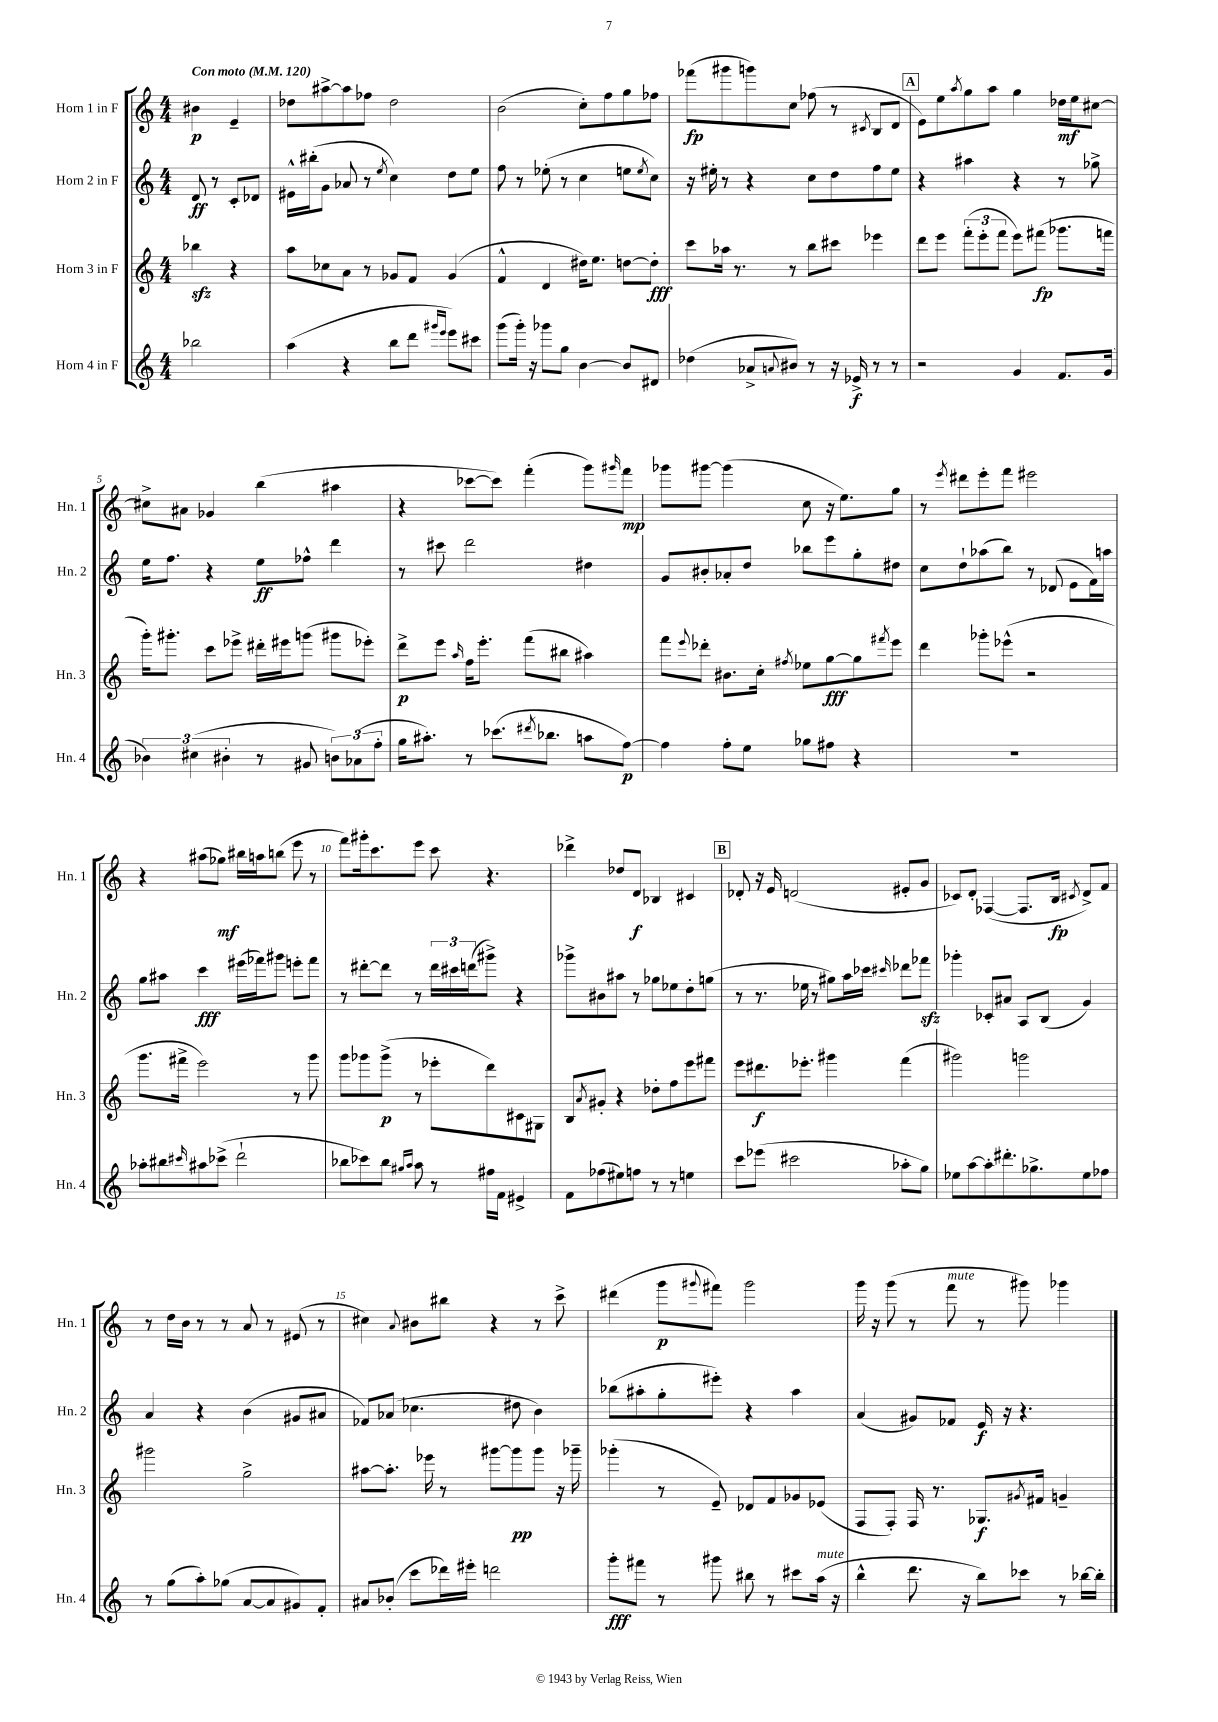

**kern	**dynam	**kern	**dynam	**kern	**dynam	**kern	**dynam
*part4	*part4	*part3	*part3	*part2	*part2	*part1	*part1
*staff4	*staff4	*staff3	*staff3	*staff2	*staff2	*staff1	*staff1
*I"Horn 4 in F	*	*I"Horn 3 in F	*	*I"Horn 2 in F	*	*I"Horn 1 in F	*
*I'Hn. 4	*	*I'Hn. 3	*	*I'Hn. 2	*	*I'Hn. 1	*
*clefG2	*	*clefG2	*	*clefG2	*	*clefG2	*
*k[]	*	*k[]	*	*k[]	*	*k[]	*
*M4/4	*	*M4/4	*	*M4/4	*	*M4/4	*
*MM120	*	*MM120	*	*MM120	*	*MM120	*
=	=	=	=	=	=	=	=
!	!	!	!	!	!	!LO:TX:a:B:t=Con moto	!
2bb-X\	.	4bb-Xzz\	.	8d/	ff	4b#X\	p
.	.	.	.	8r	.	.	.
.	.	4r	.	8c'/L	.	4e~/	.
.	.	.	.	8d-X/J	.	.	.
=1	=1	=1	=1	=1	=1	=1	=1
(4aa\	.	8aa\L	.	16e#X^^\LL	.	8dd-X\L	.
.	.	.	.	(16bb#X'\J	.	.	.
.	.	8cc-X\	.	8g\J	.	[8aa#X^\	.
4r	.	8a\J	.	8a-X/	.	8aa#\]	.
.	.	8r	.	8r	.	8ff-X\J	.
.	.	.	.	8qee/	.	.	.
8bb\L	.	8g-X/L	.	4cc\)	.	2dd-\	.
8ddd\J	.	8f/J	.	.	.	.	.
16qqggg#X/LL	.	.	.	.	.	.	.
16qqeee/JJ	.	.	.	.	.	.	.
8eee\L)	.	(4g-/	.	8dd\L	.	.	.
8ccc#X\J	.	.	.	8ee\J	.	.	.
=2	=2	=2	=2	=2	=2	=2	=2
(8ggg\L	.	4f^^/	.	8ff\	.	(2b\	.
16ggg'\Jk)	.	.	.	8r	.	.	.
16r	.	.	.	.	.	.	.
8ggg-X\L	.	4d/	.	(8ee-X'\	.	.	.
8gg\J	.	.	.	8r	.	.	.
[4b\	.	16dd#X\KL)	.	4cc\	.	8cc'\L)	.
.	.	8.ee\J	.	.	.	.	.
.	.	.	.	.	.	8ff\	.
8b/L]	.	[8ddn\L	.	8een\L	.	8gg\	.
.	.	.	.	8qee/	.	.	.
8d#X/J	.	8dd'\J]	fff	8cc\J)	.	8ff-X\J	.
=3	=3	=3	=3	=3	=3	=3	=3
(4dd-X\	.	8ccc\L	.	16r	.	(8fff-X\L	fp
.	.	.	.	16ee#X'\	.	.	.
.	.	16aa-X\Jk	.	8r	.	8ggg#X\	.
.	.	8.r	.	.	.	.	.
8a-X^/L	.	.	.	4r	.	8gggn\)	.
8qqan/	.	.	.	.	.	.	.
8b#X/J)	.	8r	.	.	.	8cc\J	.
8r	.	8bb\L	.	8cc\L	.	(8ff-X\	.
16r	.	8ccc#X\J	.	8dd\	.	8r	.
16e-X^/	f	.	.	.	.	.	.
.	.	.	.	.	.	8qc#X/	.
8r	.	4eee-X\	.	8ff\	.	8B/L	.
8r	.	.	.	8ee#\J	.	8d/J	.
!!LO:REH:place=s1:t=A
=4	=4	=4	=4	=4	=4	=4	=4
2r	.	8ddd\L	.	4r	.	8e\L)	.
.	.	8eee\J	.	.	.	8ee\	.
.	.	.	.	.	.	8qaa/	.
.	.	(12fff'\L	.	4aa#X\	.	8gg\	.
.	.	12eee'\	.	.	.	.	.
.	.	.	.	.	.	8aa\J	.
.	.	12fff\J	.	.	.	.	.
4g/	.	8eee\L)	.	4r	.	4gg\	.
.	.	(8fff#X\J	fp	.	.	.	.
8.f/L	.	8.ggg-X\L	.	8r	.	16dd-X\LL	mf
.	.	.	.	.	.	16ee\J	.
.	.	.	.	8gg-X^\	.	[8cc#X\J	.
(16g/Jk	.	16fffn\Jk	.	.	.	.	.
!!LO:LB:g=z
=5	=5	=5	=5	=5	=5	=5	=5
6b-X\)	.	16ggg'\KL)	.	16ee\KL	.	8cc#X^\L]	.
.	.	8.ggg#X'\J	.	8.ff\J	.	.	.
.	.	.	.	.	.	8a#X\J	.
(6cc#X\	.	.	.	.	.	.	.
.	.	8ccc\L	.	4r	.	4g-X/	.
6b#X'\	.	.	.	.	.	.	.
.	.	8eee-X^\J	.	.	.	.	.
8r	.	16ddd#X'\LL	.	8ee\L	ff	(4bb\	.
.	.	16eee#X\J	.	.	.	.	.
8g#X/	.	(8gggn\J	.	8ff-X^^\J	.	.	.
12bn\L)	.	8ggg#X\L	.	4ddd\	.	4aa#X\	.
(12a-X\	.	.	.	.	.	.	.
.	.	8eee-X'\J)	.	.	.	.	.
12ff'\J	.	.	.	.	.	.	.
=6	=6	=6	=6	=6	=6	=6	=6
16gg\KL	.	8ddd^\L	p	8r	.	4r	.
8.aa#X'\J)	.	.	.	.	.	.	.
.	.	8eee\J	.	8ccc#X\	.	.	.
.	.	16qqaa/	.	.	.	.	.
8r	.	16ff\KL	.	2ddd\	.	[8ccc-X\L	.
.	.	8.eee'\J	.	.	.	.	.
(8.ccc-X\L	.	.	.	.	.	8ccc-\J])	.
.	.	(8fff\L	.	.	.	(4fff'\	.
8qddd#X/	.	.	.	.	.	.	.
8.bb-X\J	.	.	.	.	.	.	.
.	.	8bb#X\J	.	.	.	.	.
8aan\L	.	4aa#X\)	.	4dd#X\	.	8ggg\L)	.
.	.	.	.	.	.	16qqggg#X/	.
[8ff\J)	p	.	.	.	.	8fff\J	mp
=7	=7	=7	=7	=7	=7	=7	=7
4ff\]	.	8fff\L	.	8g/L	.	8ggg-X\L	.
.	.	8qqeee/	.	.	.	.	.
.	.	8ddd-X'\J	.	8b#X'/	.	[8ggg#X\J	.
8ff'\L	.	8.b#X\L	.	8a-X'/	.	(4ggg#\]	.
8ee\J	.	.	.	8dd/J	.	.	.
.	.	16cc'\Jk	.	.	.	.	.
.	.	8qff#X/	.	.	.	.	.
8gg-X\L	.	8ee-X\L	.	8bb-X\L	.	8cc\	.
8ff#X\J	.	[8gg\	fff	8eee\	.	16r	.
.	.	.	.	.	.	8.ee\L)	.
4r	.	8gg\]	.	8gg'\	.	.	.
.	.	8qfff#X/	.	.	.	.	.
.	.	8eee\J	.	8dd#X\J	.	8gg\J	.
=8	=8	=8	=8	=8	=8	=8	=8
1r	.	4ddd\	.	8cc\L	.	8r	.
.	.	.	.	.	.	8qeee/	.
.	.	.	.	8dd`\	.	8ddd#X\L	.
.	.	8ggg-X'\L	.	(8aa-X\	.	8eee'\	.
.	.	(8eee-X^^\J	.	8bb\J)	.	8fff\J	.
.	.	2r	.	8r	.	2eee#X\	.
.	.	.	.	(8d-X/	.	.	.
.	.	.	.	8e\L	.	.	.
.	.	.	.	16f\L)	.	.	.
.	.	.	.	16aan\JJ	.	.	.
!!LO:LB:g=z
=9	=9	=9	=9	=9	=9	=9	=9
8aa-X'\L	.	8.ggg\L	.	8gg\L	.	4r	.
8bb#X\	.	.	.	8aa#X\J	.	.	.
.	.	16fff#X^\Jk	.	.	.	.	.
16qqccc#X/	.	.	.	.	.	.	.
8aa#X\	.	2eee\)	.	4ccc\	fff	(8aa#X\L	.
(8ccc-X^\J	.	.	.	.	.	8gg-X\J)	mf
2ddd`\	.	.	.	(16eee#X\LL	.	16bb#X\LL	.
.	.	.	.	16fff-X\J)	.	16aan\J	.
.	.	.	.	8ggg#X\J	.	(8bbn\J	.
.	.	8r	.	8eeen'\L	.	8eee\	.
.	.	8ggg\	.	8fff-\J	.	8r	.
=10	=10	=10	=10	=10	=10	=10	=10
8bb-X\L	.	8ggg\L	.	8r	.	8fff\L)	.
8ccc-X\)	.	8ggg-X\	.	[8ddd#X'\L	.	16ggg#X'\k	.
.	.	.	.	.	.	8.ccc\	.
8bb-\J	.	(8ggg-^\J	p	8ddd#\J]	.	.	.
16qqgg#X/LL	.	.	.	.	.	.	.
16qqaa/JJ	.	.	.	.	.	.	.
8aa\	.	8r	.	8r	.	8eee\J	.
8r	.	8eee-X'\L	.	24ddd#\LL	.	8ccc\	.
.	.	.	.	24ccc#X\	.	.	.
.	.	.	.	(24dddn\J	.	.	.
16ff#X\LL	.	8ddd\)	.	8ggg#X^\J)	.	4.r	.
16f\JJ	.	.	.	.	.	.	.
4e#X^/	.	8c#X\	.	4r	.	.	.
.	.	8G#X\J	.	.	.	.	.
=11	=11	=11	=11	=11	=11	=11	=11
8f\L	.	8B/L	.	8ggg-X^\L	.	4ddd-X^\	.
.	.	8qa/	.	.	.	.	.
(8ff-X\	.	8g#X'/J	.	8b#X\	.	.	.
8ee#X\)	.	4r	.	8aa#X\J	.	8dd-X/L	.
8ffn\J	.	.	.	8r	.	8d/J	f
8r	.	8dd-X'\L	.	8gg-X\L	.	4B-X/	.
8r	.	8ff\	.	8ee-X\	.	.	.
4een\	.	8eee\	.	8dd'\	.	4c#X/	.
.	.	8fff#X\J	.	(8ggn\J	.	.	.
!!LO:REH:place=s1:t=B
=12	=12	=12	=12	=12	=12	=12	=12
8ccc\L	.	8eee\L	.	8r	.	8d-X'/	.
(8eee-X\J	.	8.ddd#X\	f	8.r	.	16r	.
.	.	.	.	.	.	16e/	.
2ccc#X\	.	.	.	.	.	(2dn/	.
.	.	8.eee-X'\J	.	16ee-X\	.	.	.
.	.	.	.	8r	.	.	.
.	.	4ggg#X\	.	8gg#X\L)	.	.	.
.	.	.	.	16aa\L	.	.	.
.	.	.	.	16ccc-X\JJ	.	.	.
.	.	.	.	16qqccc#X/	.	.	.
8aa-X'\L	.	(4fff\	.	8ddd-X\L	.	8e#X'/L	.
8gg\J)	.	.	.	8fff-Xzz\J	.	8g/J	.
=13	=13	=13	=13	=13	=13	=13	=13
8ee-X\L	.	2ggg#X\)	.	4ggg-X'\	.	8c-X/L)	.
[8aa\	.	.	.	.	.	8d'/J	.
8aa'\]	.	.	.	8c-X'/L	.	([4F-X/	.
8.ddd#X'\	.	.	.	8a#X/J	.	.	.
.	.	2gggn\	.	8A/L	.	8.F-/L]	.
8.gg-X^\	.	.	.	.	.	.	.
.	.	.	.	(8B/J	.	.	.
.	.	.	.	.	.	16B/Jk	fp
.	.	.	.	.	.	8qc#X/	.
8ee-\	.	.	.	4g/)	.	8d^/L)	.
8ff-X\J	.	.	.	.	.	8f/J	.
!!LO:LB:g=z
=14	=14	=14	=14	=14	=14	=14	=14
8r	.	2ggg#X\	.	4a/	.	8r	.
(8gg\L	.	.	.	.	.	16dd\LL	.
.	.	.	.	.	.	16b\JJ	.
8aa'\)	.	.	.	4r	.	8r	.
(8gg-X\J	.	.	.	.	.	8r	.
[8a/L	.	2gg^\	.	(4b\	.	8a/	.
8a/]	.	.	.	.	.	8r	.
8g#X/)	.	.	.	8g#X/L	.	(8e#X/	.
8f'/J	.	.	.	8a#X/J	.	8r	.
=15	=15	=15	=15	=15	=15	=15	=15
8a#X/L	.	[8aa#X\L	.	8f-X/L)	.	4cc#X\)	.
(8b-X'/J	.	8.aa#'\J]	.	(8a-X/J	.	.	.
.	.	.	.	.	.	8qqa/	.
8ccc\L	.	.	.	4.cc-X\	.	8b#X\L	.
.	.	16eee-X\	.	.	.	.	.
16ddd-X\L)	.	8r	.	.	.	8bb#X\J	.
16eee#X'\JJ	.	.	.	.	.	.	.
2dddn\	.	[8ggg#X\L	.	.	.	4r	.
.	.	8ggg#\]	pp	8dd#X\	.	.	.
.	.	8ggg#\J	.	4b\)	.	8r	.
.	.	16r	.	.	.	8ccc^\	.
.	.	16ggg-X~\	.	.	.	.	.
=16	=16	=16	=16	=16	=16	=16	=16
8ggg'\L	fff	(4ggg-X'\	.	(8bb-X\L	.	(4ddd#X\	.
8fff#X\J	.	.	.	8aa#X'\	.	.	.
8r	.	8r	.	8gg'\	.	8ggg\L	p
.	.	.	.	.	.	8qqggg#X/	.
8ggg#X\	.	8e~/)	.	8eee#X'\J)	.	8fff#X\J)	.
8bb#X\	.	8d-X/L	.	4r	.	2ggg#\	.
8r	.	8f/	.	.	.	.	.
8ccc#X\L	.	8g-X/	.	4aa#\	.	.	.
!LO:TX:a:i:t=mute	!	!	!	!	!	!	!
(16aa\Jk	.	(8e-X/J	.	.	.	.	.
16r	.	.	.	.	.	.	.
=17	=17	=17	=17	=17	=17	=17	=17
4bb^^\	.	8F/L	.	(4a/	.	16ggg\	.
.	.	.	.	.	.	16r	.
.	.	8F'/J)	.	.	.	(8ggg\	.
8.ddd\	.	16F/	.	8g#X/L)	.	8r	.
.	.	8.r	.	.	.	.	.
!	!	!	!	!	!	!LO:TX:a:i:t=mute	!
.	.	.	.	8f-X/J	.	8fff\	.
16r	.	.	.	.	.	.	.
8bb\L)	.	8.G-X/L	f	16e/	f	8r	.
.	.	.	.	16r	.	.	.
8ccc-X\J	.	.	.	4.r	.	8ggg#X\)	.
.	.	8qg#X/	.	.	.	.	.
.	.	16f#X/Jk	.	.	.	.	.
8r	.	4gn~/	.	.	.	4ggg-X\	.
[16bb-X\LL	.	.	.	.	.	.	.
16bb-'\JJ]	.	.	.	.	.	.	.
==	==	==	==	==	==	==	==
*-	*-	*-	*-	*-	*-	*-	*-
